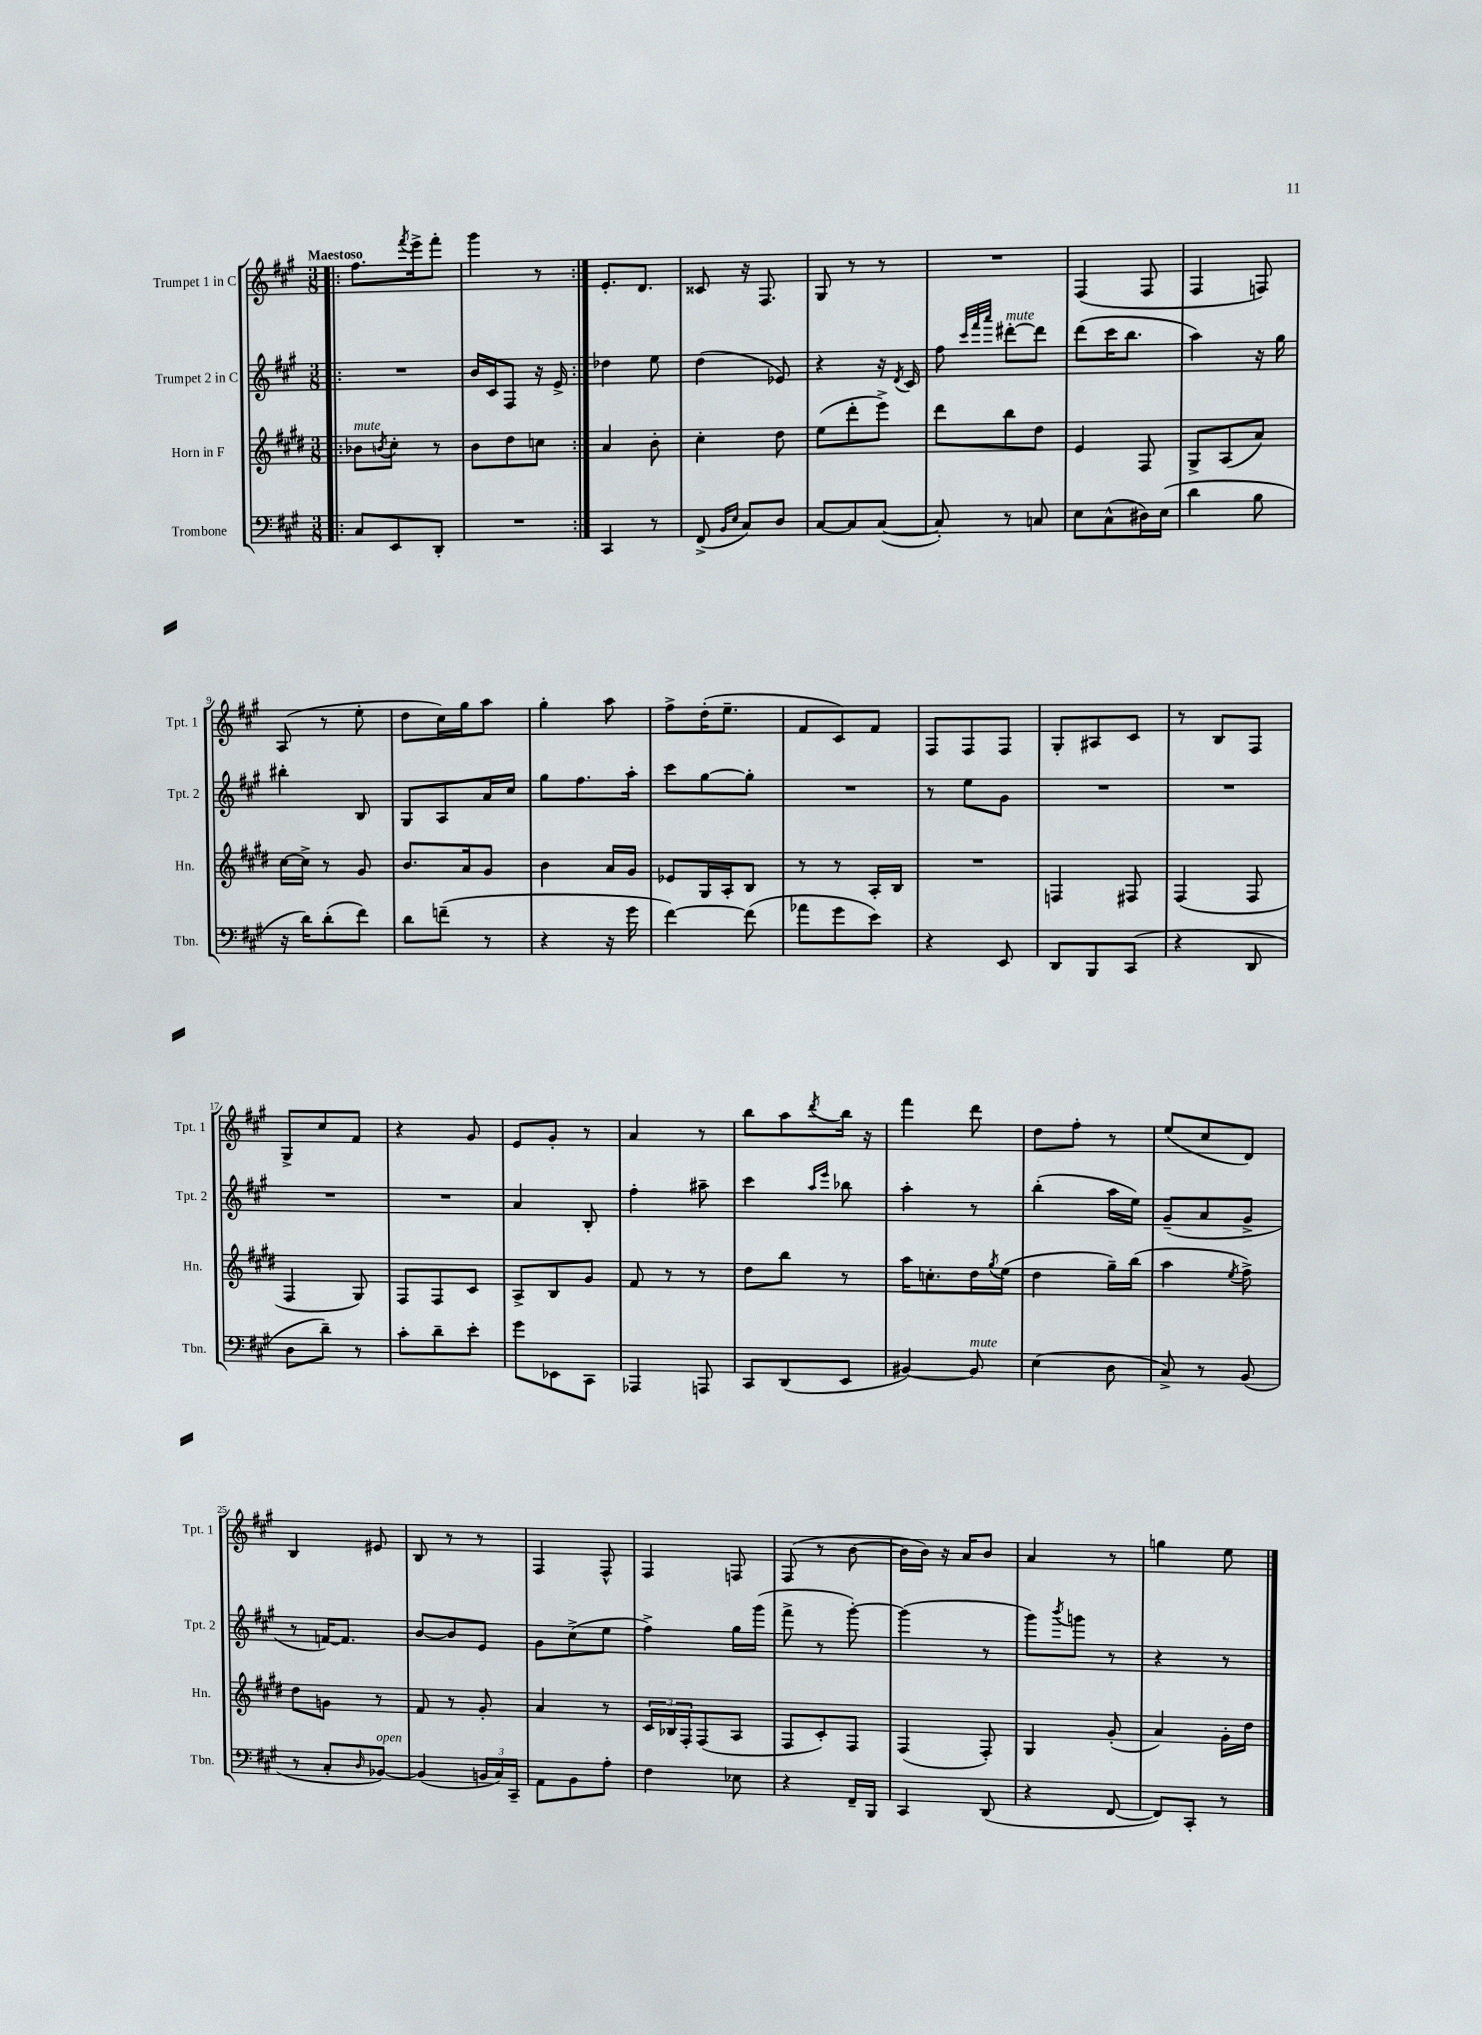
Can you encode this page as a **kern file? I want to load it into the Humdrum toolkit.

**kern	**kern	**kern	**kern
*staff4	*staff3	*staff2	*staff1
*clefF4	*clefG2	*clefG2	*clefG2
*k[f#c#g#]	*k[f#c#g#d#]	*k[f#c#g#]	*k[f#c#g#]
*M3/8	*M3/8	*M3/8	*M3/8
=!|:	=!|:	=!|:	=!|:
8C#	8b-	4.r	8.ff#
.	8qb	.	.
8EE	8cc#'	.	.
.	.	.	8qfff#
.	.	.	16eee^
8DD'	8r	.	8fff#'
=	=	=	=
4.r	8b	16b	4ggg#
.	.	16c#	.
.	8dd#	8F#	.
.	8cc	16r	8r
.	.	16e^	.
=:|!	=:|!	=:|!	=:|!
4CC#	4a	4dd-	8.e'
.	.	.	8.d
8r	8b'	8ee	.
=	=	=	=
(8FF#^	4cc#'	(4dd	8c##
16qqBB	.	.	.
16qqE	.	.	.
8C#)	.	.	16r
.	.	.	8.F#
8D	8dd#	8e-)	.
=	=	=	=
[8C#	(8ee	4r	8G#
8C#]	8ddd#'	.	8r
([8C#	8eee^)	16r	8r
.	.	8qd	.
.	.	16c#	.
=	=	=	=
8C#'])	8ddd#	8ff#	4.r
.	.	32qqccc#	.
.	.	32qqfff#	.
.	.	32qqaaa	.
8r	8bb	[8ddd#'	.
8C	8dd#	8ddd#]	.
=	=	=	=
8E	4e	(8ddd	(4F#
(8C#^^	.	16ccc#	.
.	.	8.bb	.
16D#)	8F#	.	8F#
(16E	.	.	.
=	=	=	=
4d	8G#^	4aa)	4F#
.	(8A	.	.
8B	8a)	16r	8F)
.	.	16gg#	.
=	=	=	=
16r	[16cc#	4bb#'	(8A
16d)	16cc#^]	.	.
(8d'	8r	.	8r
8f#)	8g#	8B	8ee'
=	=	=	=
8d	8.b	8G#	8dd
(8f~	.	8A	16cc#)
.	16a	.	16gg#
8r	8g#	16a	8aa
.	.	16cc#	.
=	=	=	=
4r	4b	8gg#	4gg#'
.	.	8.ff#	.
16r	16a	.	8aa
16g#	16g#	16aa'	.
=	=	=	=
[4f#)	8e-	8ccc#	8ff#^
.	16G#	[8gg#	(16dd'
.	16A'	.	8.ee~
(8f#]	8B	8gg#']	.
=	=	=	=
8a-	8r	4.r	8f#
8g#	8r	.	8c#)
8e)	16A'	.	8f#
.	16B	.	.
=	=	=	=
4r	4.r	8r	8F#
.	.	8ee	8F#
8EE	.	8g#	8F#
=	=	=	=
8DD	4F	4.r	8G#'
8BBB	.	.	8A#
(8CC#	8F#	.	8c#
=	=	=	=
4r	(4F#	4.r	8r
.	.	.	8B
8DD	8F#	.	8F#
=	=	=	=
8D	4F#	4.r	8G#^
8d~)	.	.	8cc#
8r	8G#)	.	8f#
=	=	=	=
8c#'	8F#	4.r	4r
8d~	8F#	.	.
8e'	8c#	.	8g#
=	=	=	=
8g#	8A^	4a	8e
8EE-	8B	.	8g#'
8CC#	8g#	8B'	8r
=	=	=	=
4AAA-	8f#	4ff#'	4a
.	8r	.	.
8AAA	8r	8aa#~	8r
=	=	=	=
8CC#	8dd#	4ccc#	8bb
(8DD	8bb	.	8aa
.	.	16qqaa	.
.	.	16qqeee	8qddd
8EE	8r	8bb-	16bb
.	.	.	16r
=	=	=	=
[4BB#)	16aa	4aa'	4fff#
.	8.cc'	.	.
8BB#]	16dd#	8r	8ddd
.	8qgg#	.	.
.	(16ee	.	.
=	=	=	=
(4E	4dd#	(4bb'	8dd
.	.	.	8ff#'
8D	16gg#~)	16aa	8r
.	(16bb	16ee)	.
=	=	=	=
8C#^)	4aa	(8g#~	(8ee
8r	.	8a	8cc#
.	8qee	.	.
(8BB	8ff#^)	8g#^	8d)
=	=	=	=
8r	8dd#	8r	4B
8C#'	8g	[16f)	.
.	.	8.f]	.
16qqD	.	.	.
[8BB-)	8r	.	8e#
=	=	=	=
(4BB-]	8f#	[8b	8B
.	8r	8b]	8r
24BB	8g#'	8e	8r
24C#)	.	.	.
24CC#~	.	.	.
=	=	=	=
8AA	4a	8g#	4F#
8BB	.	(8cc#^	.
8A'	8r	8ee	8F#^^
=	=	=	=
4F#	24c#	4ff#^)	4F#
.	24B-	.	.
.	24F#'	.	.
.	(8F#	.	.
8E-	8A	16gg#	8F
.	.	(16ggg#	.
=	=	=	=
4r	8F#	8fff#^	(8F#
.	8c#')	8r	8r
16FF#~	8F#	[8ggg#')	[8b
16BBB	.	.	.
=	=	=	=
4CC#	(4F#	(4ggg#]	16b]
.	.	.	16b)
.	.	.	16r
.	.	.	16a
(8DD	8F#')	8r	8b
=	=	=	=
4r	4G#	8ggg#)	4a
.	.	8qbbb	.
.	.	8ggg	.
[8FF#	(8g#'	8r	8r
=	=	=	=
8FF#])	4a)	4r	4gg
8CC#'	.	.	.
8r	16g#'	8r	8ee
.	16dd#	.	.
==	==	==	==
*-	*-	*-	*-
